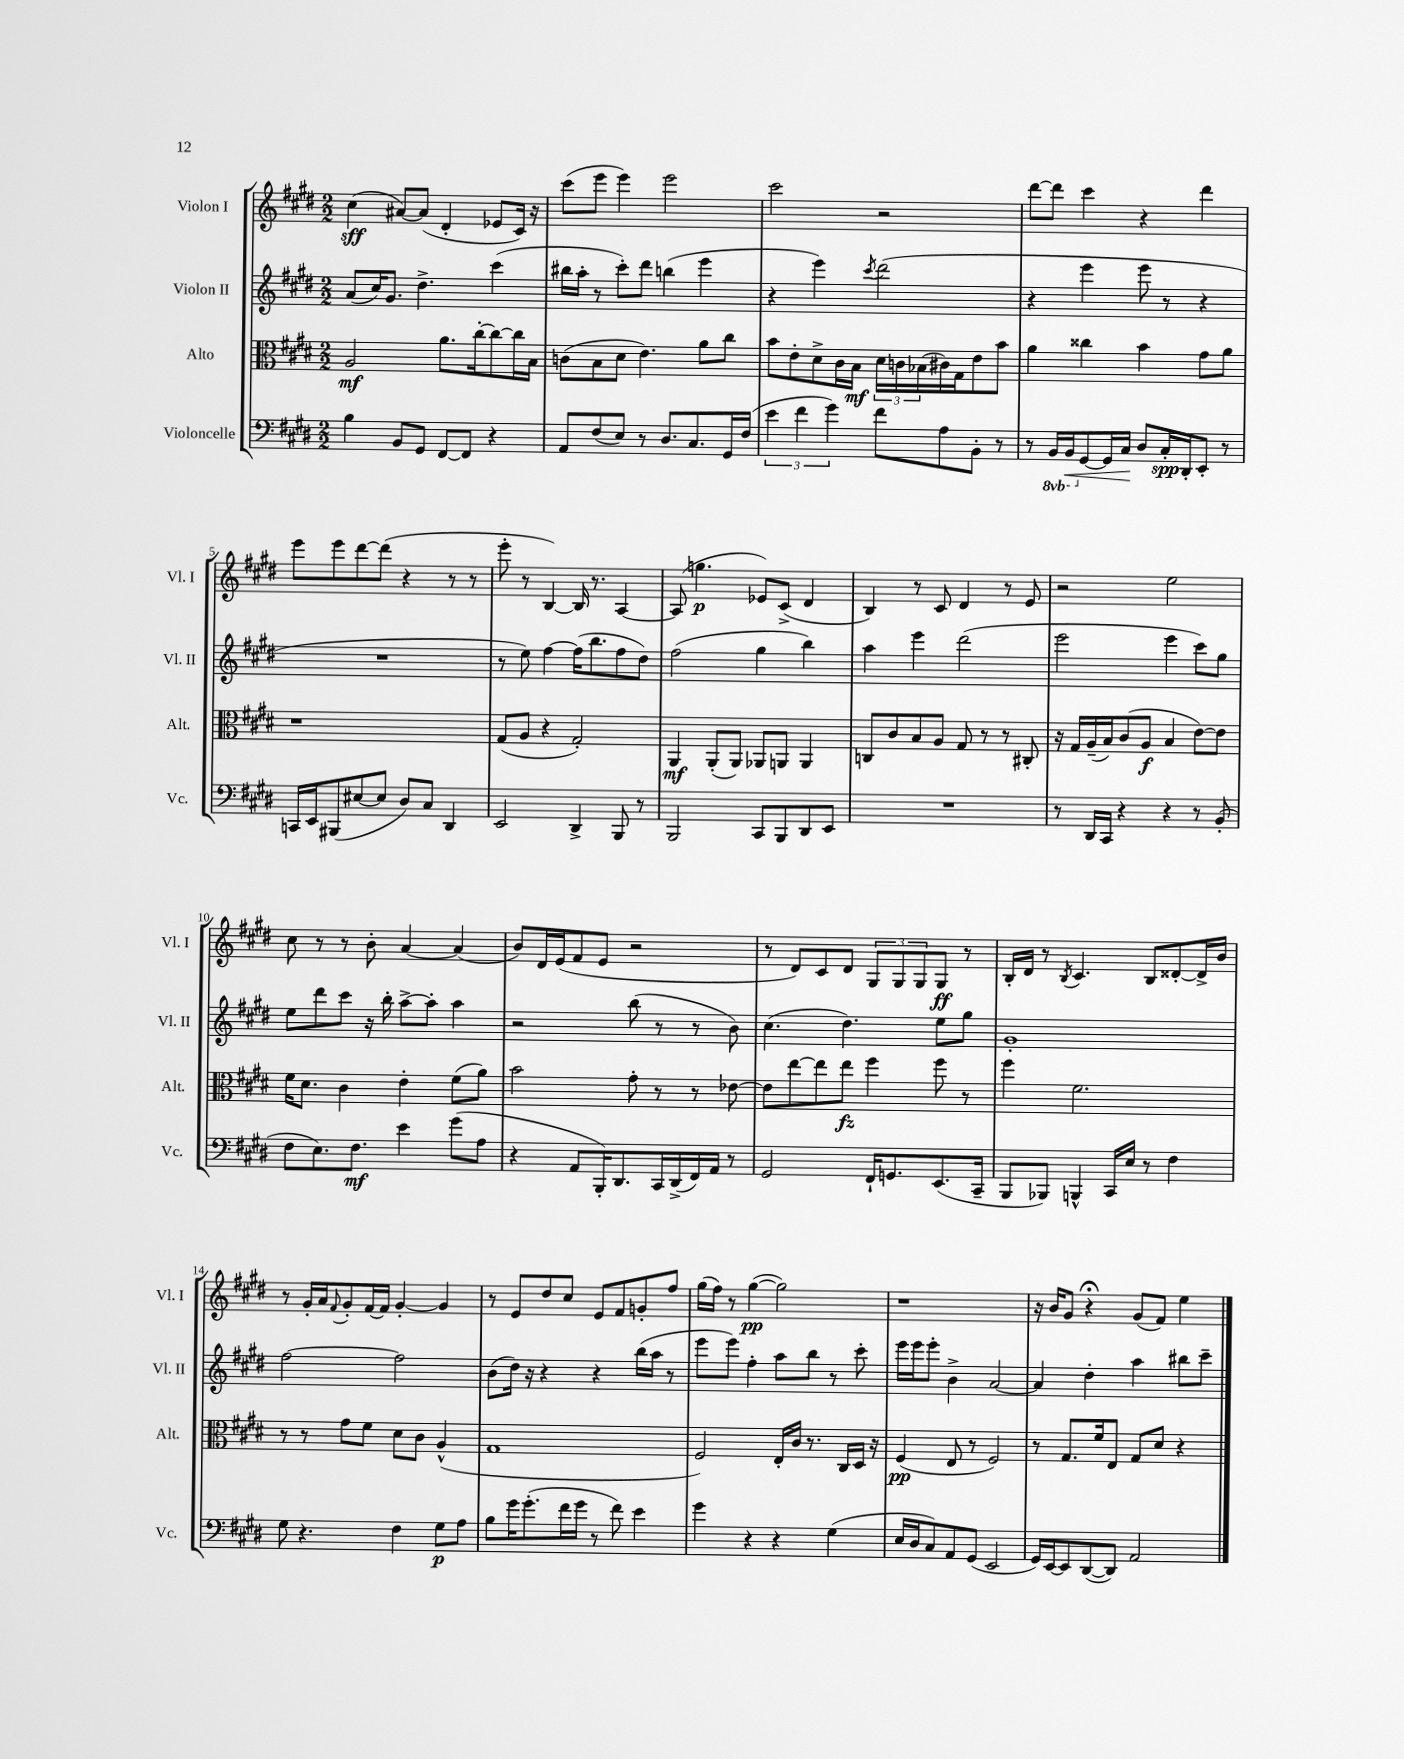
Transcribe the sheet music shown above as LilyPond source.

<<
\new StaffGroup <<
\new Staff = "s0" \with { instrumentName = "Violon I" shortInstrumentName = "Vl. I" } {
    \clef treble \key e \major \numericTimeSignature \time 2/2
    cis''4\sff( ais'8~) ais'8( dis'4-. ees'8 cis'16) r16 |
    cis'''8( e'''8 e'''4) e'''2 |
    cis'''2 r2 |
    dis'''8~ dis'''8 cis'''4 r4 dis'''4 |
    e'''8 e'''8 dis'''8~ dis'''8( r4 r8 r8 |
    e'''8-. r8 b4~) b16 r8. a4~ |
    a8( g''4.\p ees'8) cis'8->( dis'4 |
    b4) r8 cis'8 dis'4 r8 e'8 |
    r2 e''2 |
    cis''8 r8 r8 b'8-. a'4~ a'4( |
    b'8) dis'16 e'16( fis'8 e'8 r2 |
    r8 dis'8) cis'8 dis'8 \tuplet 3/2 { gis8 gis8 gis8 } gis8\ff r8 |
    b16-. dis'16 r8 \acciaccatura { b8 } cis'4. b8 disis'8~-. disis'16-> b'16 |
    r8 gis'16-. a'16 \appoggiatura { fis'8 } gis'8-. fis'16~ fis'16 gis'4~-. gis'4 |
    r8 e'8 dis''8 cis''8 e'8 fis'8 g'8-. fis''8 |
    gis''16( fis''16) r8 gis''4~\pp( gis''2) |
    r1 |
    r16 b'16 gis'8 r4\fermata gis'8( fis'8) e''4 \bar "|." |
}
\new Staff = "s1" \with { instrumentName = "Violon II" shortInstrumentName = "Vl. II" } {
    \clef treble \key e \major \numericTimeSignature \time 2/2
    a'8( cis''16) gis'8. dis''4.-> cis'''4( |
    bis''16 a''16-. r8 cis'''8-.) dis'''8 b''4( e'''4 |
    r4 e'''4) \acciaccatura { cis'''8 } dis'''2( |
    r4 e'''4 e'''8 r8 r4 |
    R1 |
    r8 e''8) fis''4~ fis''16( b''8. fis''8 dis''8) |
    fis''2( gis''4 b''4) |
    a''4 e'''4 dis'''2( |
    e'''2 e'''4 cis'''8) gis''8 |
    e''8 dis'''8 cis'''8 r16 b''16-. a''8~-> a''8-. a''4 |
    r2 b''8( r8 r8 b'8) |
    cis''4.( dis''4.) e''8 gis''8 |
    gis'1-. |
    fis''2~ fis''2 |
    b'8( dis''16) r16 r4 r4 b''16( a''16 r8 |
    e'''8 e'''8) fis''4-. a''8 b''8 r8 cis'''8-. |
    e'''16 e'''16 e'''8-. b'4-> a'2~ |
    a'4 dis''4-. a''4 bis''8 cis'''8-- \bar "|." |
}
\new Staff = "s2" \with { instrumentName = "Alto" shortInstrumentName = "Alt." } {
    \clef alto \key e \major \numericTimeSignature \time 2/2
    a2\mf a'8. cis''16~-. cis''8~ cis''16 b16 |
    c'8( b8 dis'8 e'4.) a'8 cis''8 |
    b'8 e'8-. dis'8-> cis'16 b16\mf \tuplet 3/2 { dis'16 c'16 bes16( } cis'16) gis16 e'8 b'8 |
    a'4 cisis''4 b'4 gis'8 a'8 |
    r1 |
    gis8( a8 r4 gis2-.) |
    a,4\mf a,8-.( a,8) aes,8 a,8 a,4 |
    c8 cis'8 b8 a8 gis8 r8 r8 cis8-. |
    r16 gis16 a16--( b16) cis'8( a8\f b4 e'8~) e'8 |
    fis'16 dis'8. cis'4 e'4-. fis'8( a'8) |
    b'2 gis'8-. r8 r8 ees'8~ |
    ees'8 e''8~ e''8 e''8\fz fis''4 fis''8 r8 |
    fis''4 fis'2. |
    r8 r8 gis'8 fis'8 dis'8 cis'8 a4-^( |
    gis1 |
    fis2) e16-. cis'16 r8. cis16 dis16 r16 |
    fis4\pp( e8 r8 fis2) |
    r8 gis8. fis'16 e8 gis8 dis'8 r4 \bar "|." |
}
\new Staff = "s3" \with { instrumentName = "Violoncelle" shortInstrumentName = "Vc." } {
    \clef bass \key e \major \numericTimeSignature \time 2/2 \set Staff.ottavationMarkups = #ottavation-simple-ordinals
    b4 b,8 gis,8 fis,8~ fis,8 r4 |
    a,8 fis8( e8) r8 dis8. cis8. gis,16 fis16( |
    \tuplet 3/2 { e'4 fis'4 gis'4) } fis'8 a8 b,8-. r8 |
    r8 \ottava #-1 b,,16 b,,16\< \ottava #0 gis,8~ gis,16 cis16\! dis8 cis16-.\spp dis,16-. e,8-. r8 |
    c,16 e,16 bis,,8( eis8~ eis8 dis8) cis8 dis,4 |
    e,2 dis,4-> b,,8 r8 |
    b,,2 cis,8 b,,8 dis,8 e,8 |
    R1 |
    r8 dis,16 cis,16 r4 r4 r8 b,8-.( |
    fis8 e8.) fis8.\mf e'4 gis'8( a8 |
    r4 a,8 b,,16-.) dis,8. cis,16 dis,16->( fis,16) a,16 r8 |
    gis,2 fis,16-! g,8. e,8.( cis,16-- |
    b,,8 bes,,8) b,,4-^ cis,16 e16 r8 fis4 |
    gis8 r4. fis4 gis8\p a8 |
    b8 gis'16 gis'8.-.( fis'16 gis'16 r8 fis'8) e'4 |
    gis'4 r4 r4 gis4( |
    e16 dis16 cis8) a,8 gis,8( e,2 |
    gis,16) e,16~ e,8 dis,8~( dis,8) a,2 \bar "|." |
}
>>
>>
